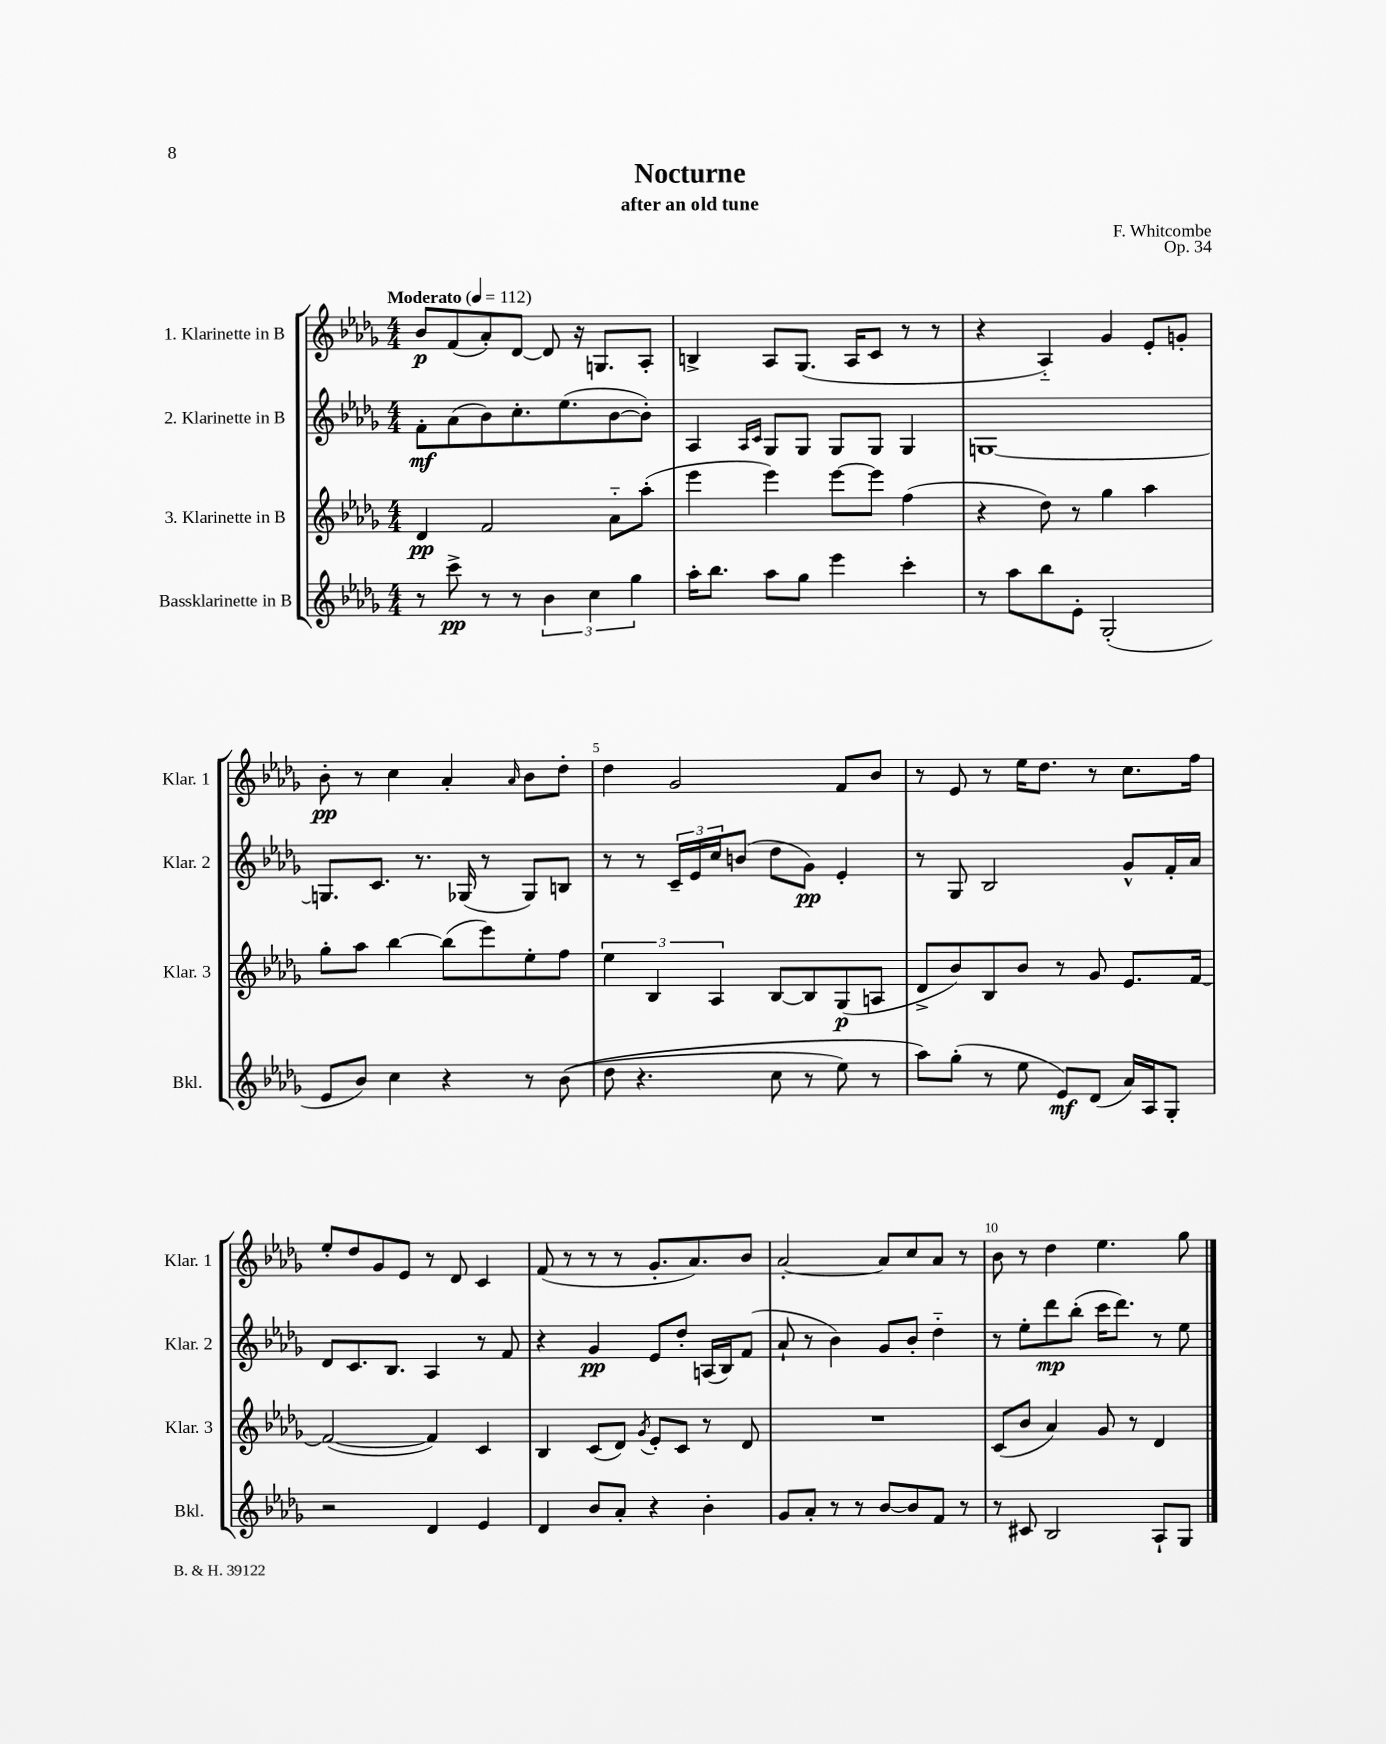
\header { title = "Nocturne" composer = "F. Whitcombe" subtitle = "after an old tune" opus = "Op. 34" }
<<
\new StaffGroup <<
\new Staff = "s0" \with { instrumentName = "1. Klarinette in B" shortInstrumentName = "Klar. 1" } {
    \clef treble \key des \major \numericTimeSignature \time 4/4 \tempo "Moderato" 4 = 112
    bes'8\p f'8( aes'8-.) des'8~ des'8 r16 g8. aes8-. |
    b4-> aes8 ges8.( aes16 c'8 r8 r8 |
    r4 aes4-_) ges'4 ees'8-. g'8-. |
    bes'8-.\pp r8 c''4 aes'4-. \grace { aes'16 } bes'8 des''8-. |
    des''4 ges'2 f'8 bes'8 |
    r8 ees'8 r8 ees''16 des''8. r8 c''8. f''16 |
    ees''8-. des''8 ges'8 ees'8 r8 des'8 c'4 |
    f'8( r8 r8 r8 ges'8.-. aes'8.) bes'8 |
    aes'2~-. aes'8 c''8 aes'8 r8 |
    bes'8 r8 des''4 ees''4. ges''8 \bar "|." |
}
\new Staff = "s1" \with { instrumentName = "2. Klarinette in B" shortInstrumentName = "Klar. 2" } {
    \clef treble \key des \major \numericTimeSignature \time 4/4
    f'8-.\mf aes'8( bes'8) c''8.-. ees''8.( bes'8~ bes'8-.) |
    aes4 \grace { aes16 c'16 } ges8 ges8 ges8 ges8 ges4 |
    g1~ |
    g8. c'8. r8. ges16( r8 ges8) b8 |
    r8 r8 \tuplet 3/2 { c'16-- ees'16 c''16 } b'8( des''8 ges'8\pp) ees'4-. |
    r8 ges8 bes2 ges'8-^ f'16-. aes'16 |
    des'8 c'8. bes8. aes4 r8 f'8 |
    r4 ges'4\pp ees'8 des''8-. a16( bes16) f'8( |
    aes'8-! r8 bes'4) ges'8 bes'8-. des''4-_ |
    r8 ees''8-. des'''8\mp bes''8-.( c'''16 des'''8.) r8 ees''8 \bar "|." |
}
\new Staff = "s2" \with { instrumentName = "3. Klarinette in B" shortInstrumentName = "Klar. 3" } {
    \clef treble \key des \major \numericTimeSignature \time 4/4
    des'4\pp f'2 aes'8-_ aes''8-.( |
    ees'''4 ees'''4) ees'''8~ ees'''8 f''4( |
    r4 des''8) r8 ges''4 aes''4 |
    ges''8-. aes''8 bes''4~ bes''8( ees'''8) ees''8-. f''8 |
    \tuplet 3/2 { ees''4 bes4 aes4 } bes8~ bes8 ges8\p( a8 |
    des'8-> bes'8) bes8 bes'8 r8 ges'8 ees'8. f'16~ |
    f'2~( f'4) c'4 |
    bes4 c'8( des'8) \acciaccatura { ges'8 } ees'8-. c'8 r8 des'8 |
    R1 |
    c'8( bes'8 aes'4) ges'8 r8 des'4 \bar "|." |
}
\new Staff = "s3" \with { instrumentName = "Bassklarinette in B" shortInstrumentName = "Bkl." } {
    \clef treble \key des \major \numericTimeSignature \time 4/4
    r8 c'''8->\pp r8 r8 \tuplet 3/2 { bes'4 c''4 ges''4 } |
    aes''16-. bes''8. aes''8 ges''8 ees'''4 c'''4-. |
    r8 aes''8 bes''8 ees'8-. ges2-.( |
    ees'8 bes'8) c''4 r4 r8 bes'8(\( |
    des''8 r4. c''8 r8 ees''8) r8 |
    aes''8\) ges''8-.( r8 ees''8 ees'8\mf) des'8( aes'16) aes16 ges8-. |
    r2 des'4 ees'4 |
    des'4 bes'8 aes'8-. r4 bes'4-. |
    ges'8 aes'8-. r8 r8 bes'8~ bes'8 f'8 r8 |
    r8 cis'8 bes2 aes8-! ges8 \bar "|." |
}
>>
>>
\layout { \context { \Score \override BarNumber.break-visibility = ##(#f #t #t) barNumberVisibility = #(every-nth-bar-number-visible 5) } }
